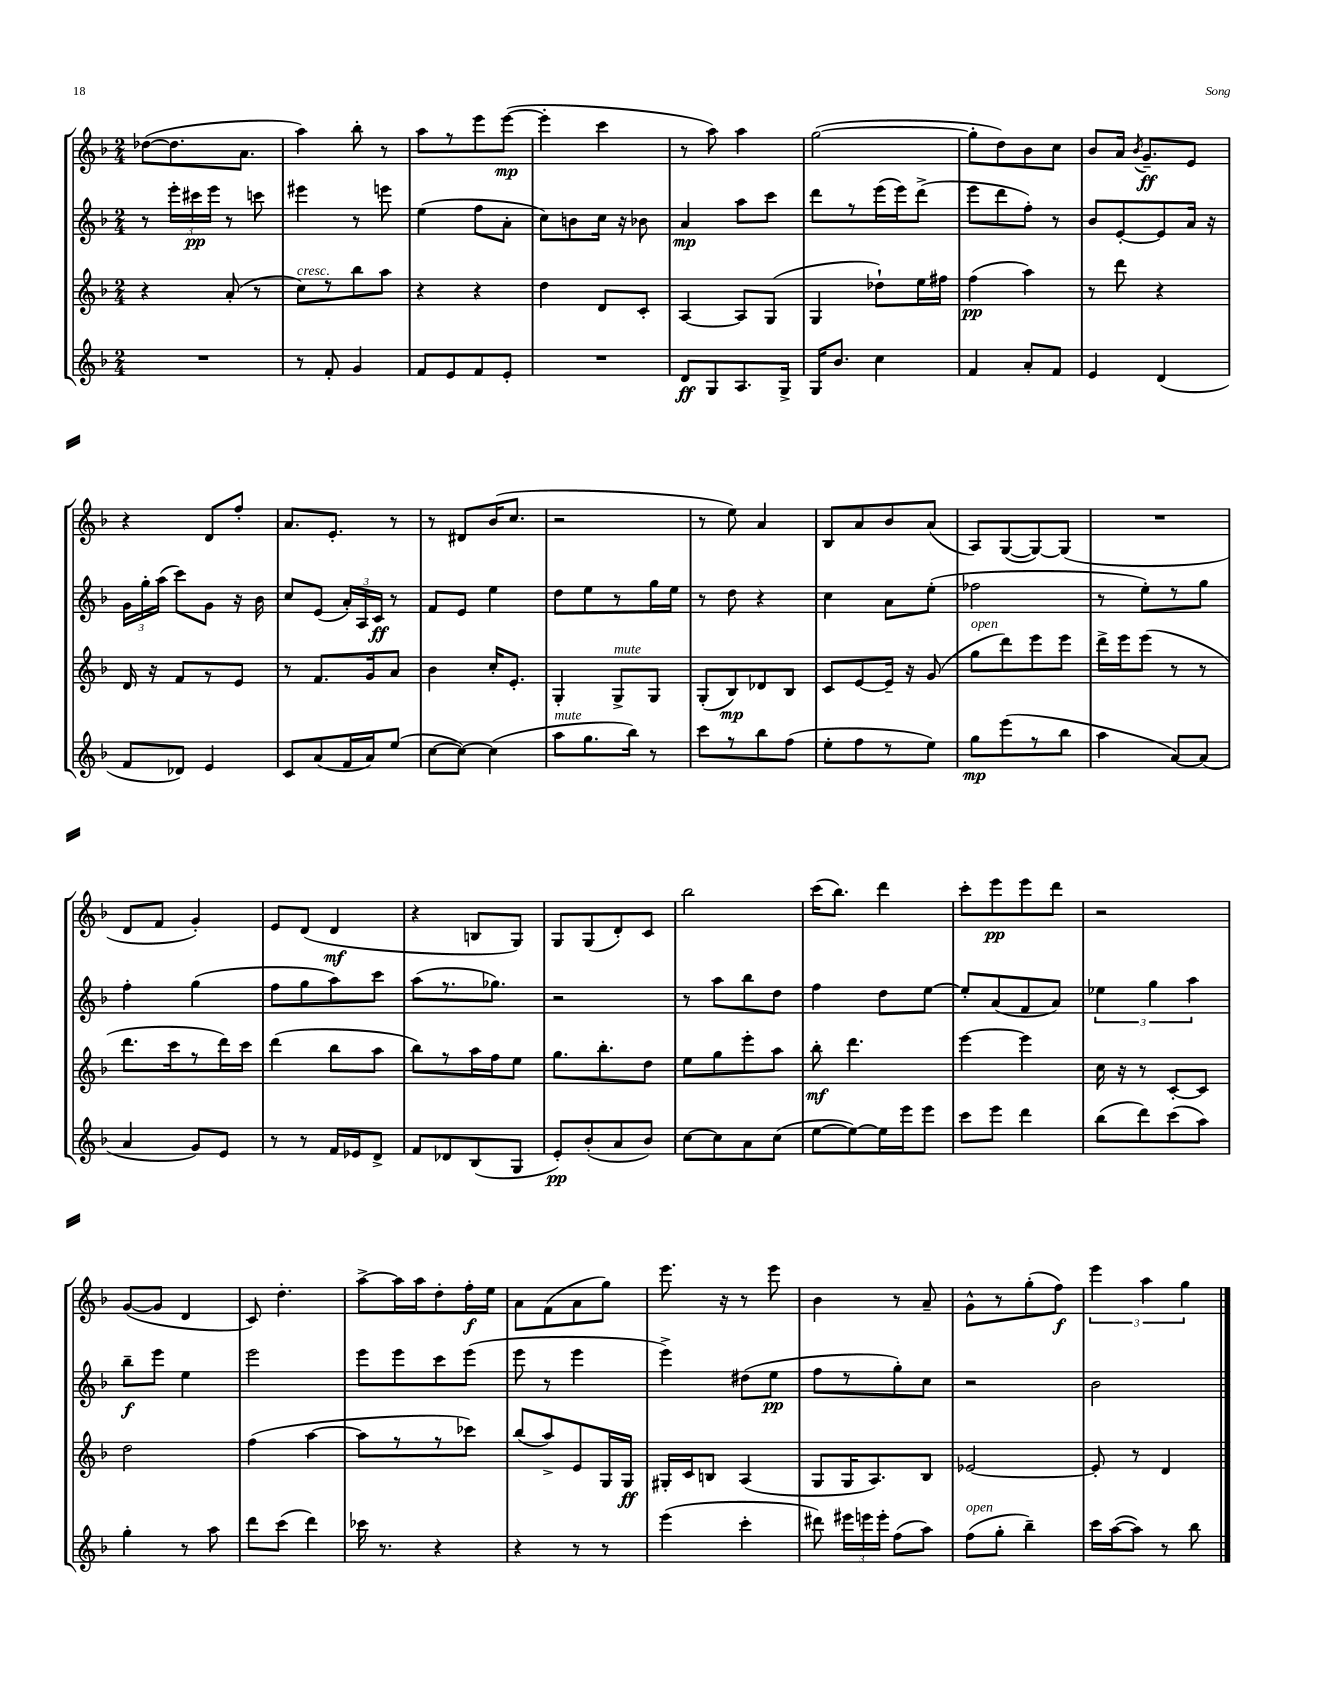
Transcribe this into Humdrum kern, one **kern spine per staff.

**kern	**kern	**kern	**kern
*staff4	*staff3	*staff2	*staff1
*clefG2	*clefG2	*clefG2	*clefG2
*k[b-]	*k[b-]	*k[b-]	*k[b-]
*M2/4	*M2/4	*M2/4	*M2/4
2r	4r	8r	([8dd-
.	.	24eee'	8.dd-]
.	.	24ccc#	.
.	.	24eee	.
.	(8a'	8r	.
.	.	.	8.a
.	8r	8ccc	.
=	=	=	=
8r	8cc)	4eee#	4aa)
8f'	8r	.	.
4g	8bb-	8r	8bb-'
.	8aa	8eee	8r
=	=	=	=
8f	4r	(4ee	8aa
8e	.	.	8r
8f	4r	8ff	8eee
8e'	.	8a'	([8eee
=	=	=	=
2r	4dd	8cc)	4eee']
.	.	8b	.
.	8d	16cc	4ccc
.	.	16r	.
.	8c'	8b-	.
=	=	=	=
8d	[4A	4a	8r
8G	.	.	8aa)
8.A	8A]	8aa	4aa
.	(8G	8ccc	.
16G^	.	.	.
=	=	=	=
16G	4G	8ddd	([2gg
8.b-	.	.	.
.	.	8r	.
4cc	8dd-`)	(16eee	.
.	.	16eee)	.
.	16ee	(8ddd^	.
.	16ff#	.	.
=	=	=	=
4f	(4ff	8eee	8gg']
.	.	8ddd	8dd)
8a'	4aa)	8ff')	8b-
8f	.	8r	8cc
=	=	=	=
4e	8r	8b-	8b-
.	8ddd	[8e'	16a
.	.	.	8qb-
.	.	.	8.g~
(4d	4r	8e]	.
.	.	16a	8e
.	.	16r	.
=	=	=	=
8f	16d	24g	4r
.	.	24gg'	.
.	16r	.	.
.	.	(24aa	.
8d-)	8f	8ccc)	.
4e	8r	8g	8d
.	8e	16r	8ff'
.	.	16b-	.
=	=	=	=
8c	8r	8cc	8.a
(8a	8.f	(8e	.
.	.	.	8.e'
16f	.	24a')	.
.	.	24A	.
16a)	16g	.	.
.	.	24c	.
(8ee	8a	8r	8r
=	=	=	=
[8cc	4b-	8f	8r
8cc_)	.	8e	8d#
(4cc]	16cc'	4ee	(16b-
.	8.e'	.	8.cc
=	=	=	=
8aa	4G'	8dd	2r
8.gg	.	8ee	.
.	8G^	8r	.
16bb-)	.	.	.
8r	8G	16gg	.
.	.	16ee	.
=	=	=	=
8ccc	(8G'	8r	8r
8r	8B-)	8dd	8ee)
8bb-	8d-	4r	4a
(8ff	8B-	.	.
=	=	=	=
8ee'	8c	4cc	8B-
8ff	[8e	.	8a
8r	16e~]	8a	8b-
.	16r	.	.
8ee)	(8g	(8ee'	(8a
=	=	=	=
8gg	8gg	2ff-	8A)
(8eee	8ddd)	.	([8G
8r	8eee	.	8G_)
8bb-	8eee	.	(8G]
=	=	=	=
4aa	16ddd^	8r	2r
.	16eee	.	.
.	(8eee	8ee')	.
[8a)	8r	8r	.
(8a]	8r	8gg	.
=	=	=	=
4a	8.ddd	4ff'	8d
.	.	.	8f
.	16ccc	.	.
8g)	8r	(4gg	4g')
8e	16ddd)	.	.
.	16ccc	.	.
=	=	=	=
8r	(4ddd	8ff	8e
8r	.	8gg	(8d
16f	8bb-	8aa)	4d
16e-	.	.	.
8d^	8aa	8ccc	.
=	=	=	=
8f	8bb-)	(8aa	4r
8d-	8r	8.r	.
(8B-	16aa	.	8B
.	16ff	8.gg-)	.
8G	8ee	.	8G)
=	=	=	=
8e')	8.gg	2r	8G
(8b-'	.	.	(8G
.	8.bb-'	.	.
8a	.	.	8d')
8b-)	8dd	.	8c
=	=	=	=
[8cc	8ee	8r	2bb-
8cc]	8gg	8aa	.
8a	8eee'	8bb-	.
(8cc	8aa	8dd	.
=	=	=	=
[8ee	8bb-'	4ff	(16ccc
.	.	.	8.bb-)
8ee_)	4.ddd	.	.
16ee]	.	8dd	4ddd
16eee	.	.	.
8eee	.	[8ee	.
=	=	=	=
8ccc	[4eee	8ee']	8ccc'
8eee	.	(8a	8eee
4ddd	4eee]	8f	8eee
.	.	8a)	8ddd
=	=	=	=
(8bb-	16cc	6ee-	2r
.	16r	.	.
8ddd)	8r	.	.
.	.	6gg	.
(8ccc	[8c'	.	.
.	.	6aa	.
8aa)	8c]	.	.
=	=	=	=
4gg'	2dd	8bb-~	([8g
.	.	8eee	8g]
8r	.	4ee	4d
8aa	.	.	.
=	=	=	=
8ddd	(4ff	2eee	8c)
(8ccc	.	.	4.dd'
4ddd)	[4aa	.	.
=	=	=	=
16ccc-	8aa]	8eee	[8aa^
8.r	.	.	.
.	8r	8eee	16aa]
.	.	.	16aa
4r	8r	8ccc	8dd'
.	8ccc-)	(8eee	16ff'
.	.	.	16ee
=	=	=	=
4r	(8bb-	8eee	8a
.	8aa^)	8r	(8f
8r	8e	4eee	8a
8r	16G	.	8gg)
.	16G	.	.
=	=	=	=
(4eee	16G#'	4eee^)	8.eee
.	16c	.	.
.	8B	.	.
.	.	.	16r
4ccc'	(4A	(8dd#	8r
.	.	8ee	8eee
=	=	=	=
8ddd#)	8G	8ff	4b-
24eee#	16G	8r	.
24eee	.	.	.
.	8.A)	.	.
24eee'	.	.	.
(8ff	.	8gg')	8r
8aa)	8B-	8cc	8a~
=	=	=	=
(8ff	[2e-	2r	8g^^
8gg'	.	.	8r
4bb-~)	.	.	(8gg'
.	.	.	8ff)
=	=	=	=
16ccc	8e-']	2b-	6eee
([16aa	.	.	.
8aa])	8r	.	.
.	.	.	6aa
8r	4d	.	.
.	.	.	6gg
8bb-	.	.	.
==	==	==	==
*-	*-	*-	*-
